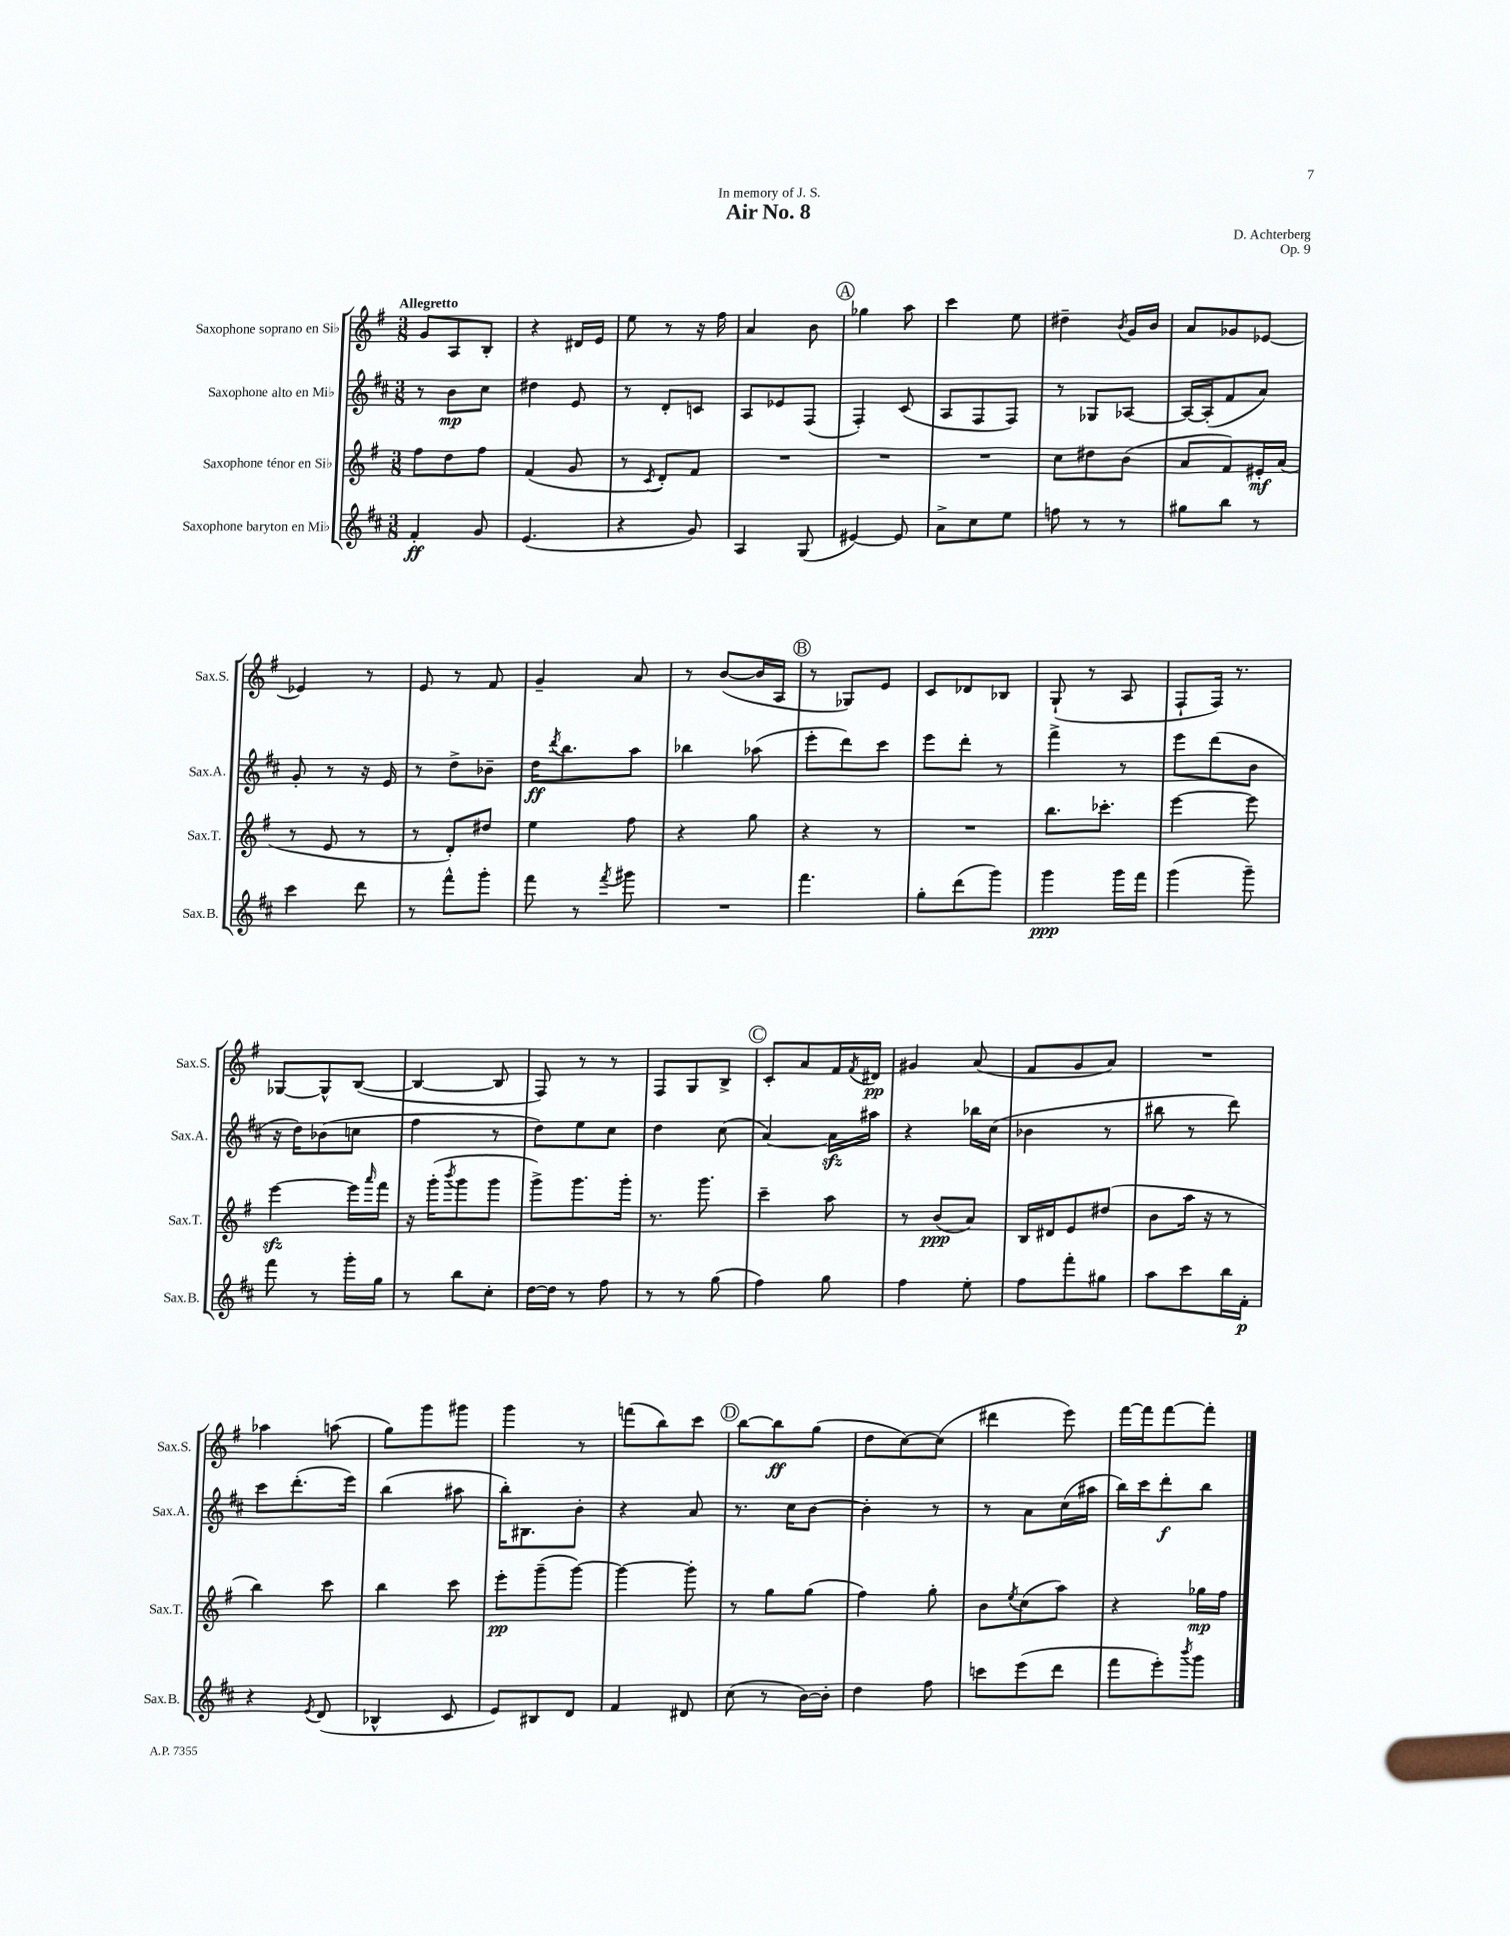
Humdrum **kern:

**kern	**kern	**kern	**kern
*staff4	*staff3	*staff2	*staff1
*clefG2	*clefG2	*clefG2	*clefG2
*k[f#c#]	*k[f#]	*k[f#c#]	*k[f#]
*M3/8	*M3/8	*M3/8	*M3/8
4f#'	8ff#	8r	8g
.	8dd	8b	8A
8g	8ff#	8cc#	8B'
=	=	=	=
(4.e	(4f#	4dd#	4r
.	8g	8e	16d#
.	.	.	16e
=	=	=	=
4r	8r	8r	8ee
.	8qc	.	.
.	8d')	8d'	8r
8g)	8f#	8c	16r
.	.	.	16ff#
=	=	=	=
4A	4.r	8A	4a
.	.	8e-	.
(8G	.	(8F#	8b
=	=	=	=
[4e#)	4.r	4F#')	4gg-
8e#]	.	(8c#	8aa
=	=	=	=
8a^	4.r	8A	4ccc
8cc#	.	8F#	.
8ee	.	8F#)	8ee
=	=	=	=
8ff	8cc	8r	4dd#~
8r	8dd#	8G-	.
.	.	.	8qb
8r	(8b	[8A-	16g
.	.	.	16b
=	=	=	=
8gg#	8a	16A-_	8a
.	.	(16A-']	.
8bb	8f#)	8f#	8g-
8r	16e#'	8a)	[8e-
.	(16a	.	.
=	=	=	=
4ccc#	8r	8g'	4e-]
.	8e	8r	.
8ddd	8r	16r	8r
.	.	16e	.
=	=	=	=
8r	8r	8r	8e
8fff#^^	8d')	8dd^	8r
8ggg'	8dd#	8b-~	8f#
=	=	=	=
8fff#	4ee	16dd	4g~
.	.	8qddd	.
.	.	8.bb	.
8r	.	.	.
8qfff#	.	.	.
8ggg#	8ff#	8aa	8a
=	=	=	=
4.r	4r	4bb-	8r
.	.	.	([8b
.	8gg	(8aa-	16b]
.	.	.	16A
=	=	=	=
4.fff#	4r	8eee'	8r
.	.	8ddd)	8G-)
.	8r	8ccc#	8e
=	=	=	=
8gg'	4.r	8eee	8c
(8ddd	.	8ddd'	8d-
8ggg)	.	8r	8B-
=	=	=	=
4ggg	8.bb	4fff#^	(8G`
.	.	.	8r
.	8.ccc-'	.	.
16ggg	.	8r	8A
16fff#	.	.	.
=	=	=	=
(4ggg	[4eee	8eee	8F#`
.	.	(8ddd	16F#)
.	.	.	8.r
8ggg~)	8eee]	8b	.
=	=	=	=
8fff#	[4eee	16r	[8G-
.	.	16dd)	.
8r	.	(8b-	8G-^^]
16ggg'	16eee]	8cc	([8B
.	16qqaaa	.	.
16gg	16fff#	.	.
=	=	=	=
8r	16r	4ff#	4B_
.	(16ggg'	.	.
.	8qbbb	.	.
8bb	8ggg	.	.
8cc#'	8ggg	8r	8B]
=	=	=	=
[16dd	8ggg^)	8dd)	8F#)
16dd]	.	.	.
8r	8.ggg	8ee	8r
8ff#	.	8cc#	8r
.	16ggg'	.	.
=	=	=	=
8r	8.r	4dd	8F#
8r	.	.	8G
.	8.ggg	.	.
(8gg	.	(8cc#	8B^
=	=	=	=
4ff#)	4ccc~	[4a)	8c'
.	.	.	8a
8gg	8aa	16a]	16f#
.	.	.	8qf#
.	.	16aa#	16d#
=	=	=	=
4ff#	8r	4r	4g#
.	(8b	.	.
8ee'	8a)	16bb-	(8a
.	.	(16cc#	.
=	=	=	=
8ff#	16B	4b-	8f#
.	16d#	.	.
8fff#'	8e	.	8g
8gg#	(8dd#	8r	8a)
=	=	=	=
8aa	8b	8bb#	4.r
8ccc#	16aa	8r	.
.	16r	.	.
16bb	8r	8ddd)	.
16f#'	.	.	.
=	=	=	=
4r	4bb)	8ccc#	4aa-
.	.	(8.ddd'	.
8qe	.	.	.
(8d	8ccc	.	(8aa
.	.	16eee)	.
=	=	=	=
4B-^^	4bb	(4bb	8gg)
.	.	.	8ggg
8c#	8ccc	8aa#	8ggg#
=	=	=	=
8e)	8eee'	16bb')	4ggg
.	.	8.B#	.
8B#	(8ggg~	.	.
8d	[8ggg)	8b'	8r
=	=	=	=
4f#	4ggg_	4r	(8fff
.	.	.	8bb)
8d#	8ggg']	8a	8ccc
=	=	=	=
(8cc#	8r	8.r	[8bb
8r	8gg	.	8bb]
.	.	16cc#	.
[16b)	(8gg	[8b	(8gg
16b']	.	.	.
=	=	=	=
4dd	4ff#)	4b']	8dd
.	.	.	[8cc)
8ff#	8gg'	8r	(8cc]
=	=	=	=
8ccc	8b	8r	4ddd#
.	8qee	.	.
(8eee	(8cc	8a	.
8ddd	8aa)	(16cc#	8eee)
.	.	16aa#	.
=	=	=	=
8fff#	4r	16bb)	[16fff#
.	.	16ccc#	16fff#]
8eee')	.	8ddd'	[8fff#
8qbbb	.	.	.
8ggg	16gg-	8bb	8fff#']
.	16ff#	.	.
==	==	==	==
*-	*-	*-	*-
